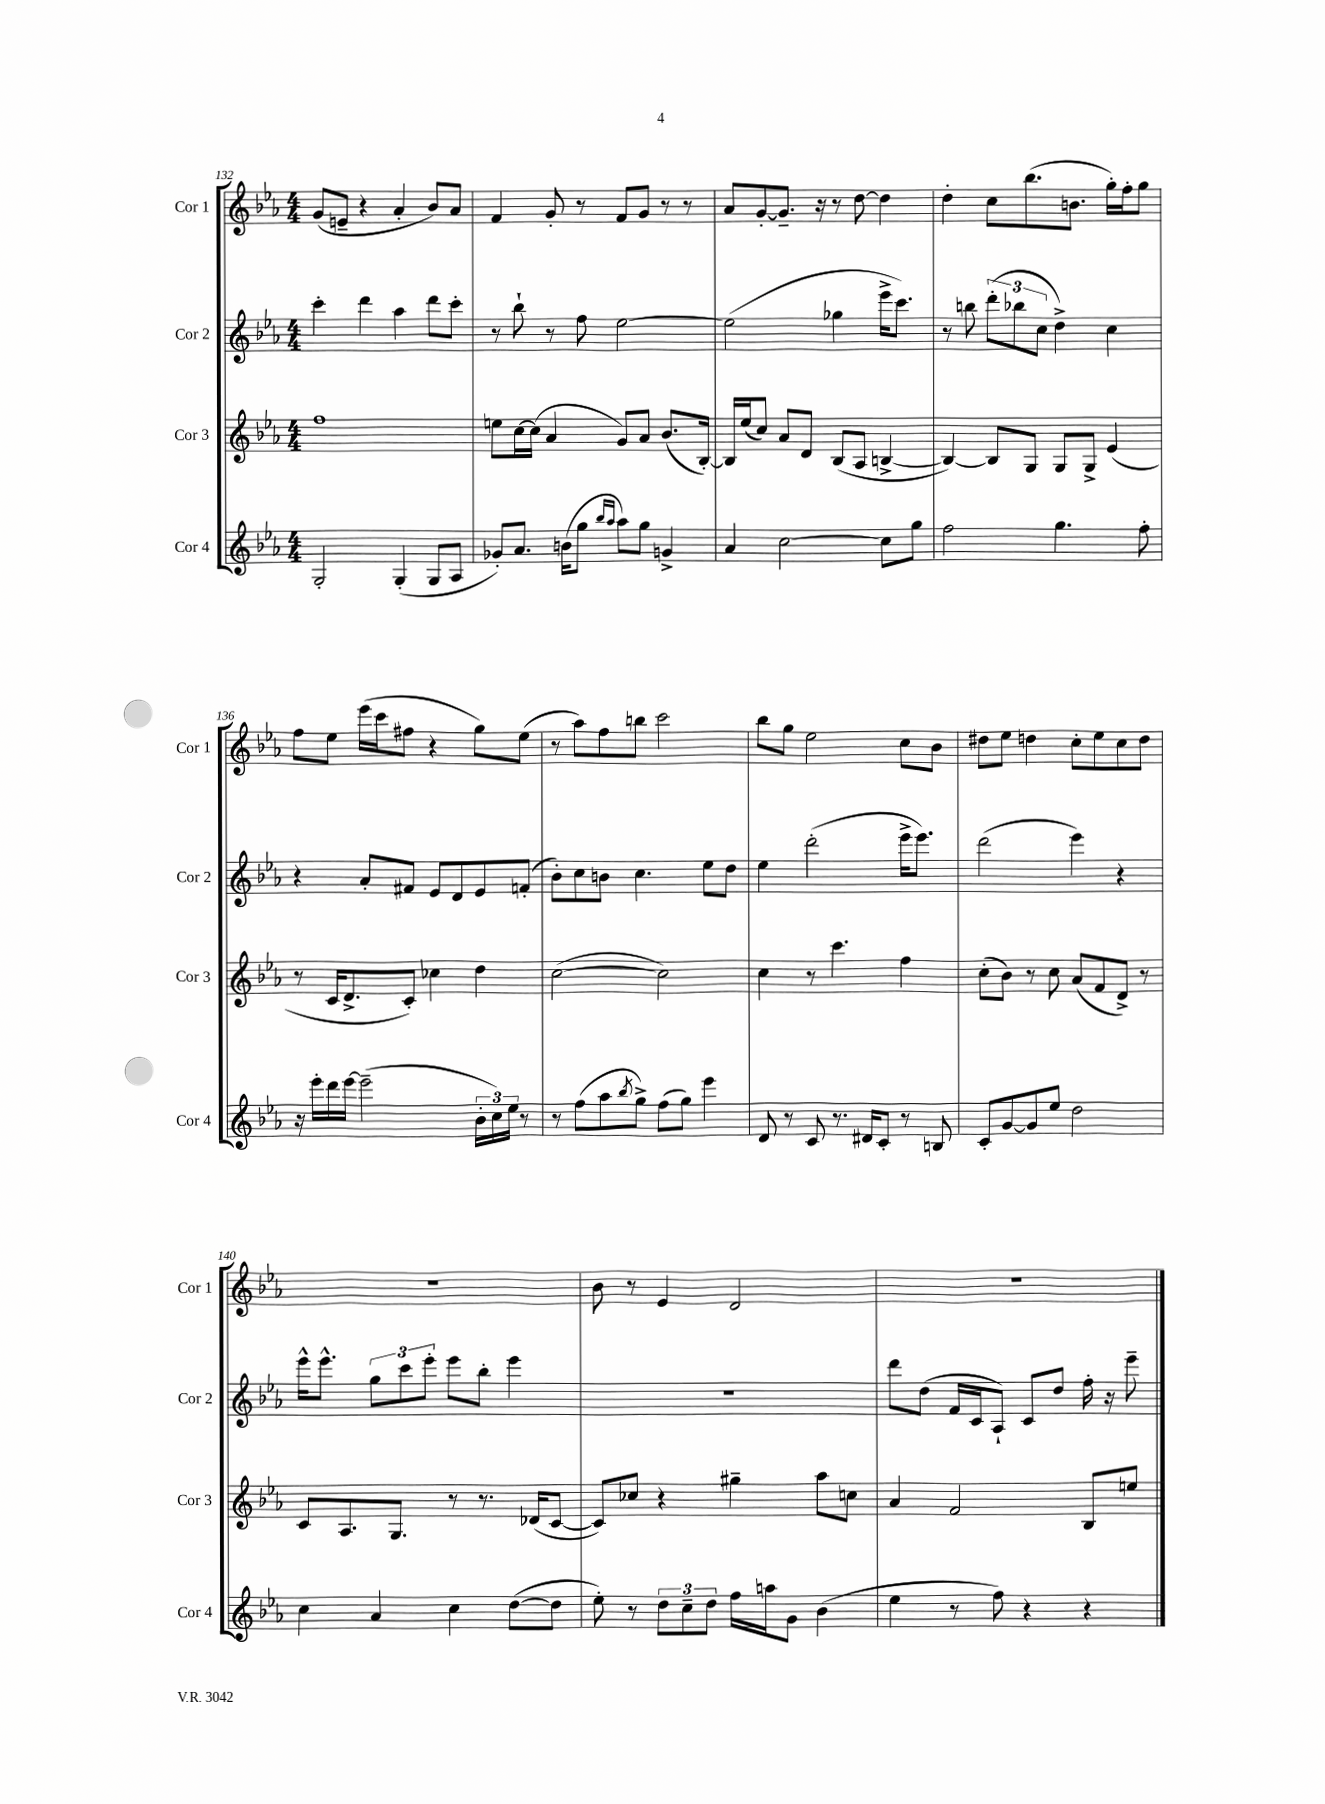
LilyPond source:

<<
\new StaffGroup <<
\new Staff = "s0" \with { instrumentName = "Cor 1" shortInstrumentName = "Cor 1" } {
    \clef treble \key ees \major \numericTimeSignature \time 4/4
    g'8( e'8-- r4 aes'4-. bes'8) aes'8 |
    f'4 g'8-. r8 f'8 g'8 r8 r8 |
    aes'8 g'8~-. g'8.-- r16 r8 d''8~ d''4 |
    d''4-. c''8 bes''8.( b'8. g''16-.) f''16-. g''8 |
    f''8 ees''8 ees'''16( c'''16 fis''8 r4 g''8) ees''8( |
    r8 aes''8) f''8 b''8 c'''2 |
    bes''8 g''8 ees''2 c''8 bes'8 |
    dis''8 ees''8 d''4 c''8-. ees''8 c''8 d''8 |
    R1 |
    bes'8 r8 ees'4 d'2 |
    R1 \bar "|." |
}
\new Staff = "s1" \with { instrumentName = "Cor 2" shortInstrumentName = "Cor 2" } {
    \clef treble \key ees \major \numericTimeSignature \time 4/4
    c'''4-. d'''4 aes''4 d'''8 c'''8-. |
    r8 bes''8-! r8 f''8 ees''2~ |
    ees''2( ges''4 ees'''16-> c'''8.) |
    r8 b''8 \tuplet 3/2 { d'''8-.( bes''8 c''8 } d''4->) c''4 |
    r4 aes'8-. fis'8 ees'8 d'8 ees'8 f'8-.( |
    bes'8-.) c''8 b'8 c''4. ees''8 d''8 |
    ees''4 d'''2-.( ees'''16-> ees'''8.) |
    d'''2( ees'''4) r4 |
    ees'''16-^ ees'''8.-^ \tuplet 3/2 { g''8 c'''8 ees'''8-. } ees'''8 bes''8-. ees'''4 |
    r1 |
    d'''8 d''8( f'16 c'16 aes8-!) c'8 d''8 f''16-. r16 ees'''8-- \bar "|." |
}
\new Staff = "s2" \with { instrumentName = "Cor 3" shortInstrumentName = "Cor 3" } {
    \clef treble \key ees \major \numericTimeSignature \time 4/4
    f''1 |
    e''8 c''16~ c''16( aes'4 g'8) aes'8 bes'8.( bes16~-.) |
    bes16 ees''16( c''8) aes'8 d'8 bes8( aes8 b4~-> |
    b4~) b8 g8 g8 g8-> ees'4( |
    r8 c'16 d'8.-> c'8-.) ces''4 d''4 |
    c''2~( c''2) |
    c''4 r8 c'''4. f''4 |
    c''8-.( bes'8) r8 c''8 aes'8( f'8 d'8->) r8 |
    c'8 aes8. g8. r8 r8. des'16( c'8~ |
    c'8) ces''8 r4 gis''4-- aes''8 c''8 |
    aes'4 f'2 bes8 e''8 \bar "|." |
}
\new Staff = "s3" \with { instrumentName = "Cor 4" shortInstrumentName = "Cor 4" } {
    \clef treble \key ees \major \numericTimeSignature \time 4/4
    g2-. g4-.( g8 aes8 |
    ges'8-.) aes'8. b'16( g''8 \grace { bes''16 aes''16 } aes''8) g''8 g'4-> |
    aes'4 c''2~ c''8 g''8 |
    f''2 g''4. f''8-. |
    r16 ees'''16-. d'''16 ees'''16~ ees'''2--( \tuplet 3/2 { bes'16-. c''16) ees''16 } r8 |
    r8 f''8( aes''8 \acciaccatura { bes''8 } g''8->) f''8( g''8) ees'''4 |
    d'8 r8 c'8 r8. dis'16 c'8-. r8 b8 |
    c'8-. g'8~ g'8 ees''8 d''2 |
    c''4 aes'4 c''4 d''8~( d''8 |
    ees''8-.) r8 \tuplet 3/2 { d''8 c''8-- d''8 } f''16 a''16 g'8 bes'4( |
    ees''4 r8 f''8) r4 r4 \bar "|." |
}
>>
>>
\layout { \context { \Score currentBarNumber = #132 } }
